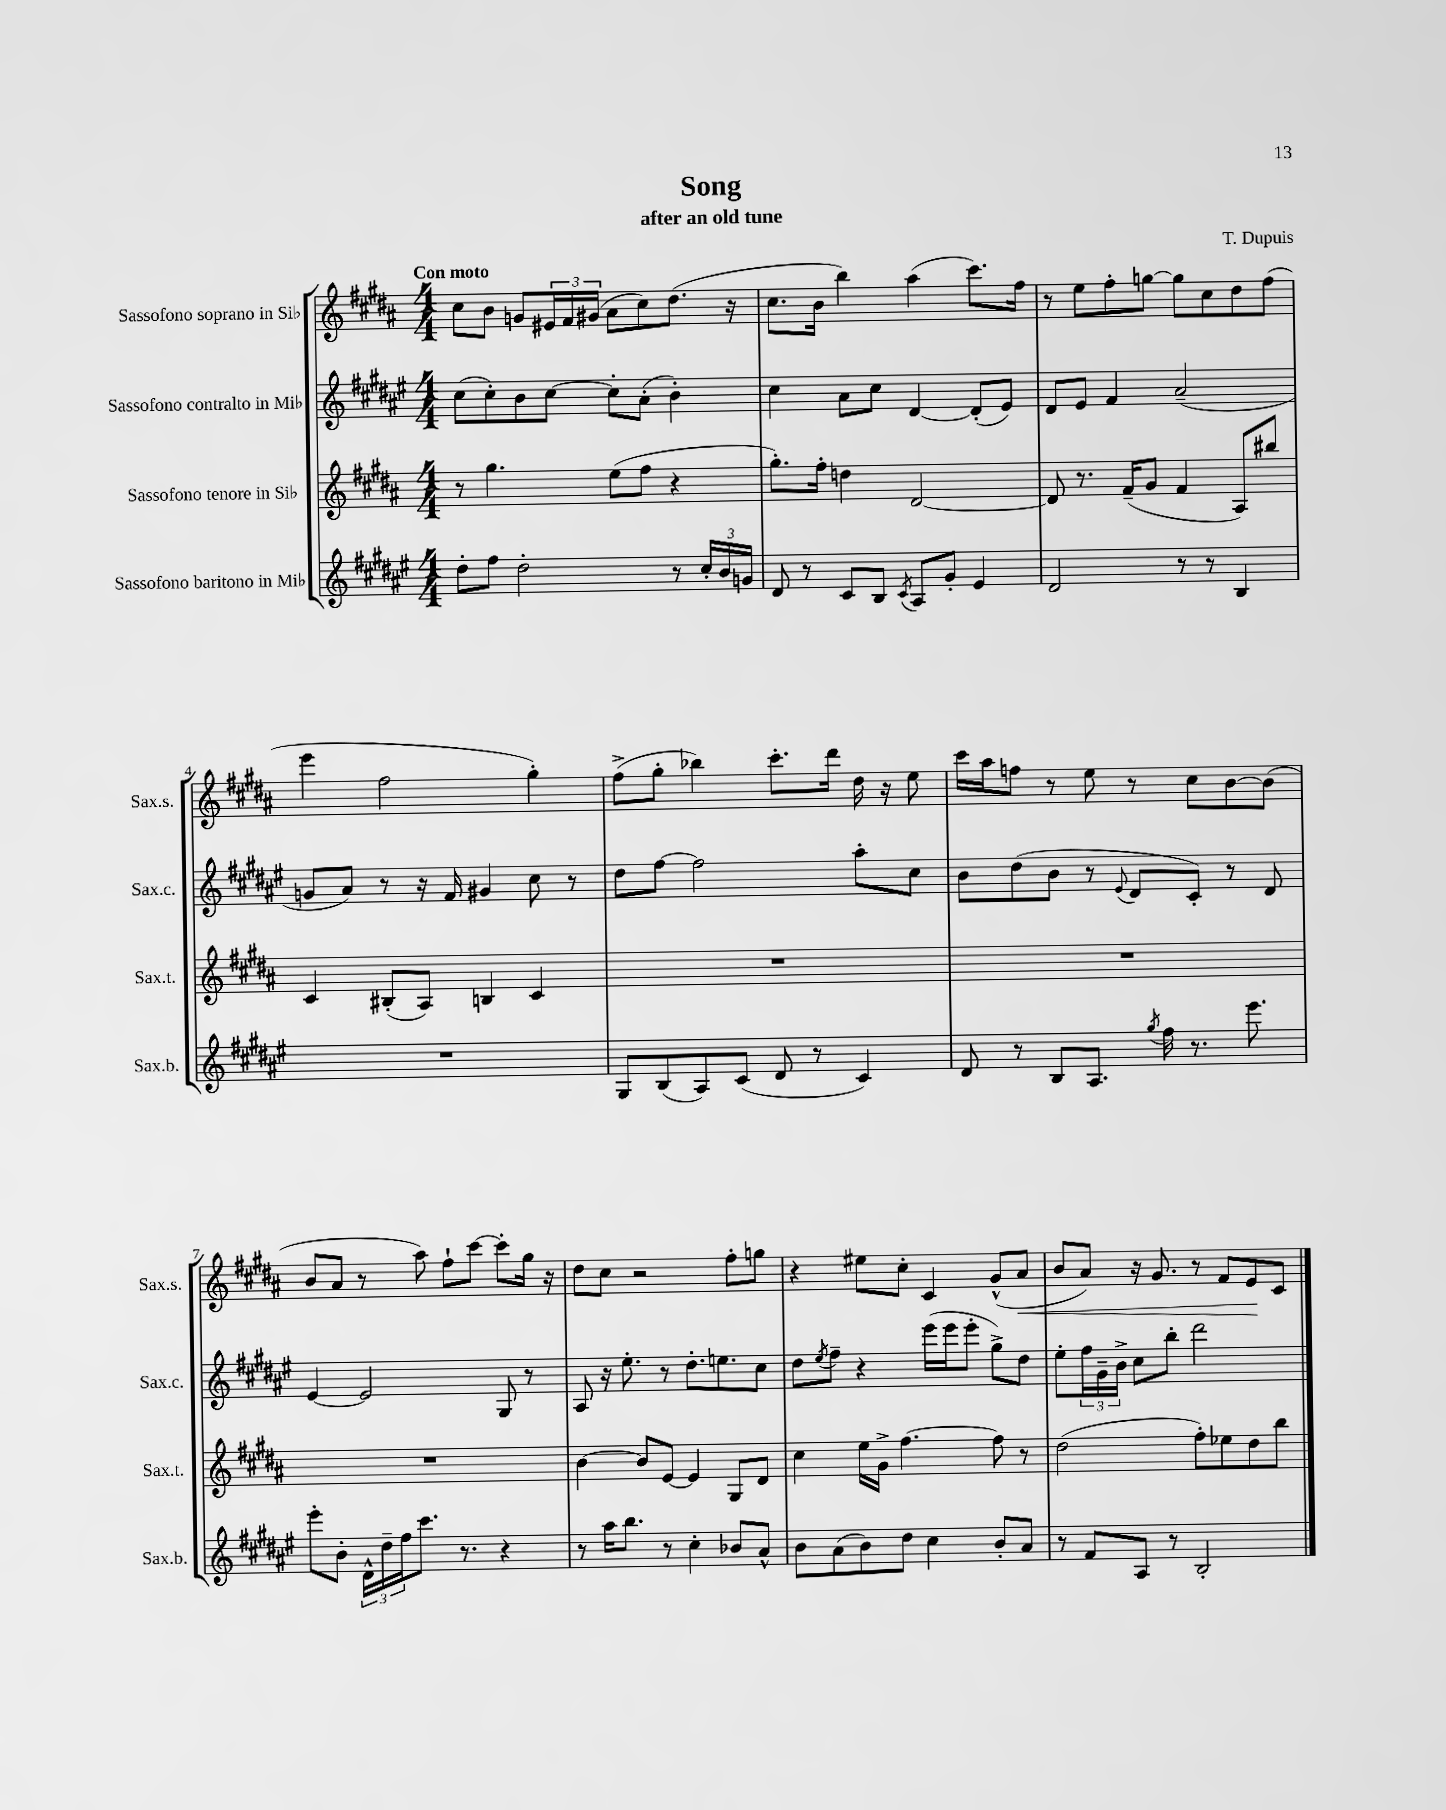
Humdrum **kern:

**kern	**kern	**kern	**kern
*staff4	*staff3	*staff2	*staff1
*clefG2	*clefG2	*clefG2	*clefG2
*k[f#c#g#d#a#e#]	*k[f#c#g#d#a#]	*k[f#c#g#d#a#e#]	*k[f#c#g#d#a#]
*M4/4	*M4/4	*M4/4	*M4/4
8dd#'	8r	(8cc#	8cc#
8ff#	4.gg#	8cc#')	8b
2dd#'	.	8b	8g
.	.	[8cc#	24e#
.	.	.	24f#
.	.	.	(24g#
.	(8ee	8cc#']	8a#
.	8ff#	(8a#'	8cc#)
8r	4r	4b')	(8.dd#
24cc#'	.	.	.
24b	.	.	.
.	.	.	16r
24g	.	.	.
=	=	=	=
8d#	8.gg#')	4cc#	8.cc#
8r	.	.	.
.	16ff#'	.	16b
8c#	4dd	8a#	4bb)
8B	.	8cc#	.
8qc#	.	.	.
8A#	[2d#	[4d#	(4aa#
8g#'	.	.	.
4e#	.	(8d#']	8.ccc#)
.	.	8e#)	.
.	.	.	16ff#
=	=	=	=
2d#	8d#]	8d#	8r
.	8.r	8e#	8ee
.	.	4f#	8ff#'
.	(16f#~	.	.
.	8g#	.	[8gg
8r	4f#	(2a#~	8gg]
8r	.	.	8cc#
4B	8A#)	.	8dd#
.	8bb#	.	(8ff#
=	=	=	=
1r	4c#	8g	4eee
.	.	8a#)	.
.	(8B#'	8r	2ff#
.	8A#)	16r	.
.	.	16f#	.
.	4B	4g#	.
.	4c#	8cc#	4gg#')
.	.	8r	.
=	=	=	=
8G#	1r	8dd#	(8ff#^
(8B	.	[8ff#	8gg#'
8A#)	.	2ff#]	4bb-)
(8c#	.	.	.
8d#	.	.	8.ccc#'
8r	.	.	.
.	.	.	16ddd#
4c#)	.	8aa#'	16dd#
.	.	.	16r
.	.	8cc#	8ee
=	=	=	=
8d#	1r	8b	16ccc#
.	.	.	16aa#
8r	.	(8dd#	8ff
8B	.	8b	8r
8.A#	.	8r	8ee
.	.	8qqe#	.
.	.	8d#	8r
8qgg#	.	.	.
16ff#	.	.	.
8.r	.	8c#')	8cc#
.	.	8r	[8b
8.eee#	.	.	.
.	.	8d#	(8b]
=	=	=	=
8eee#'	1r	[4e#	8b
8b'	.	.	8a#
24d#^^	.	2e#]	8r
24dd#~	.	.	.
24ff#	.	.	.
8.ccc#	.	.	8aa#)
.	.	.	8ff#`
8.r	.	.	.
.	.	.	[8ccc#
4r	.	8G#	8ccc#']
.	.	8r	16gg#
.	.	.	16r
=	=	=	=
8r	[4b	8A#	8dd#
16aa#	.	16r	8cc#
8.bb	.	8.ee#'	.
.	8b]	.	2r
8r	[8e	8r	.
4cc#'	4e]	8.dd#'	.
.	.	8.ee	.
8b-	8G#	.	8ff#'
8a#^^	8d#	8cc#	8gg
=	=	=	=
8b	4cc#	8dd#	4r
.	.	8qee#	.
(8a#	.	8ff#~	.
8b)	16ee	4r	8ee#
.	16g#^	.	.
8dd#	[4.ff#	.	8cc#'
4cc#	.	(16eee#	4c#
.	.	16eee#	.
.	.	8eee#'	.
8b'	8ff#]	8gg#^)	(8g#^^
8a#	8r	8dd#	8a#
=	=	=	=
8r	(2dd#	8ee#'	8b
8f#	.	24ff#	8a#)
.	.	24g#~	.
.	.	24b^	.
8A#	.	8cc#	16r
.	.	.	8.g#
8r	.	8bb'	.
2B'	8ff#')	2ddd#	8r
.	8ee-	.	8f#
.	8dd#	.	8e
.	8bb	.	8c#
==	==	==	==
*-	*-	*-	*-
